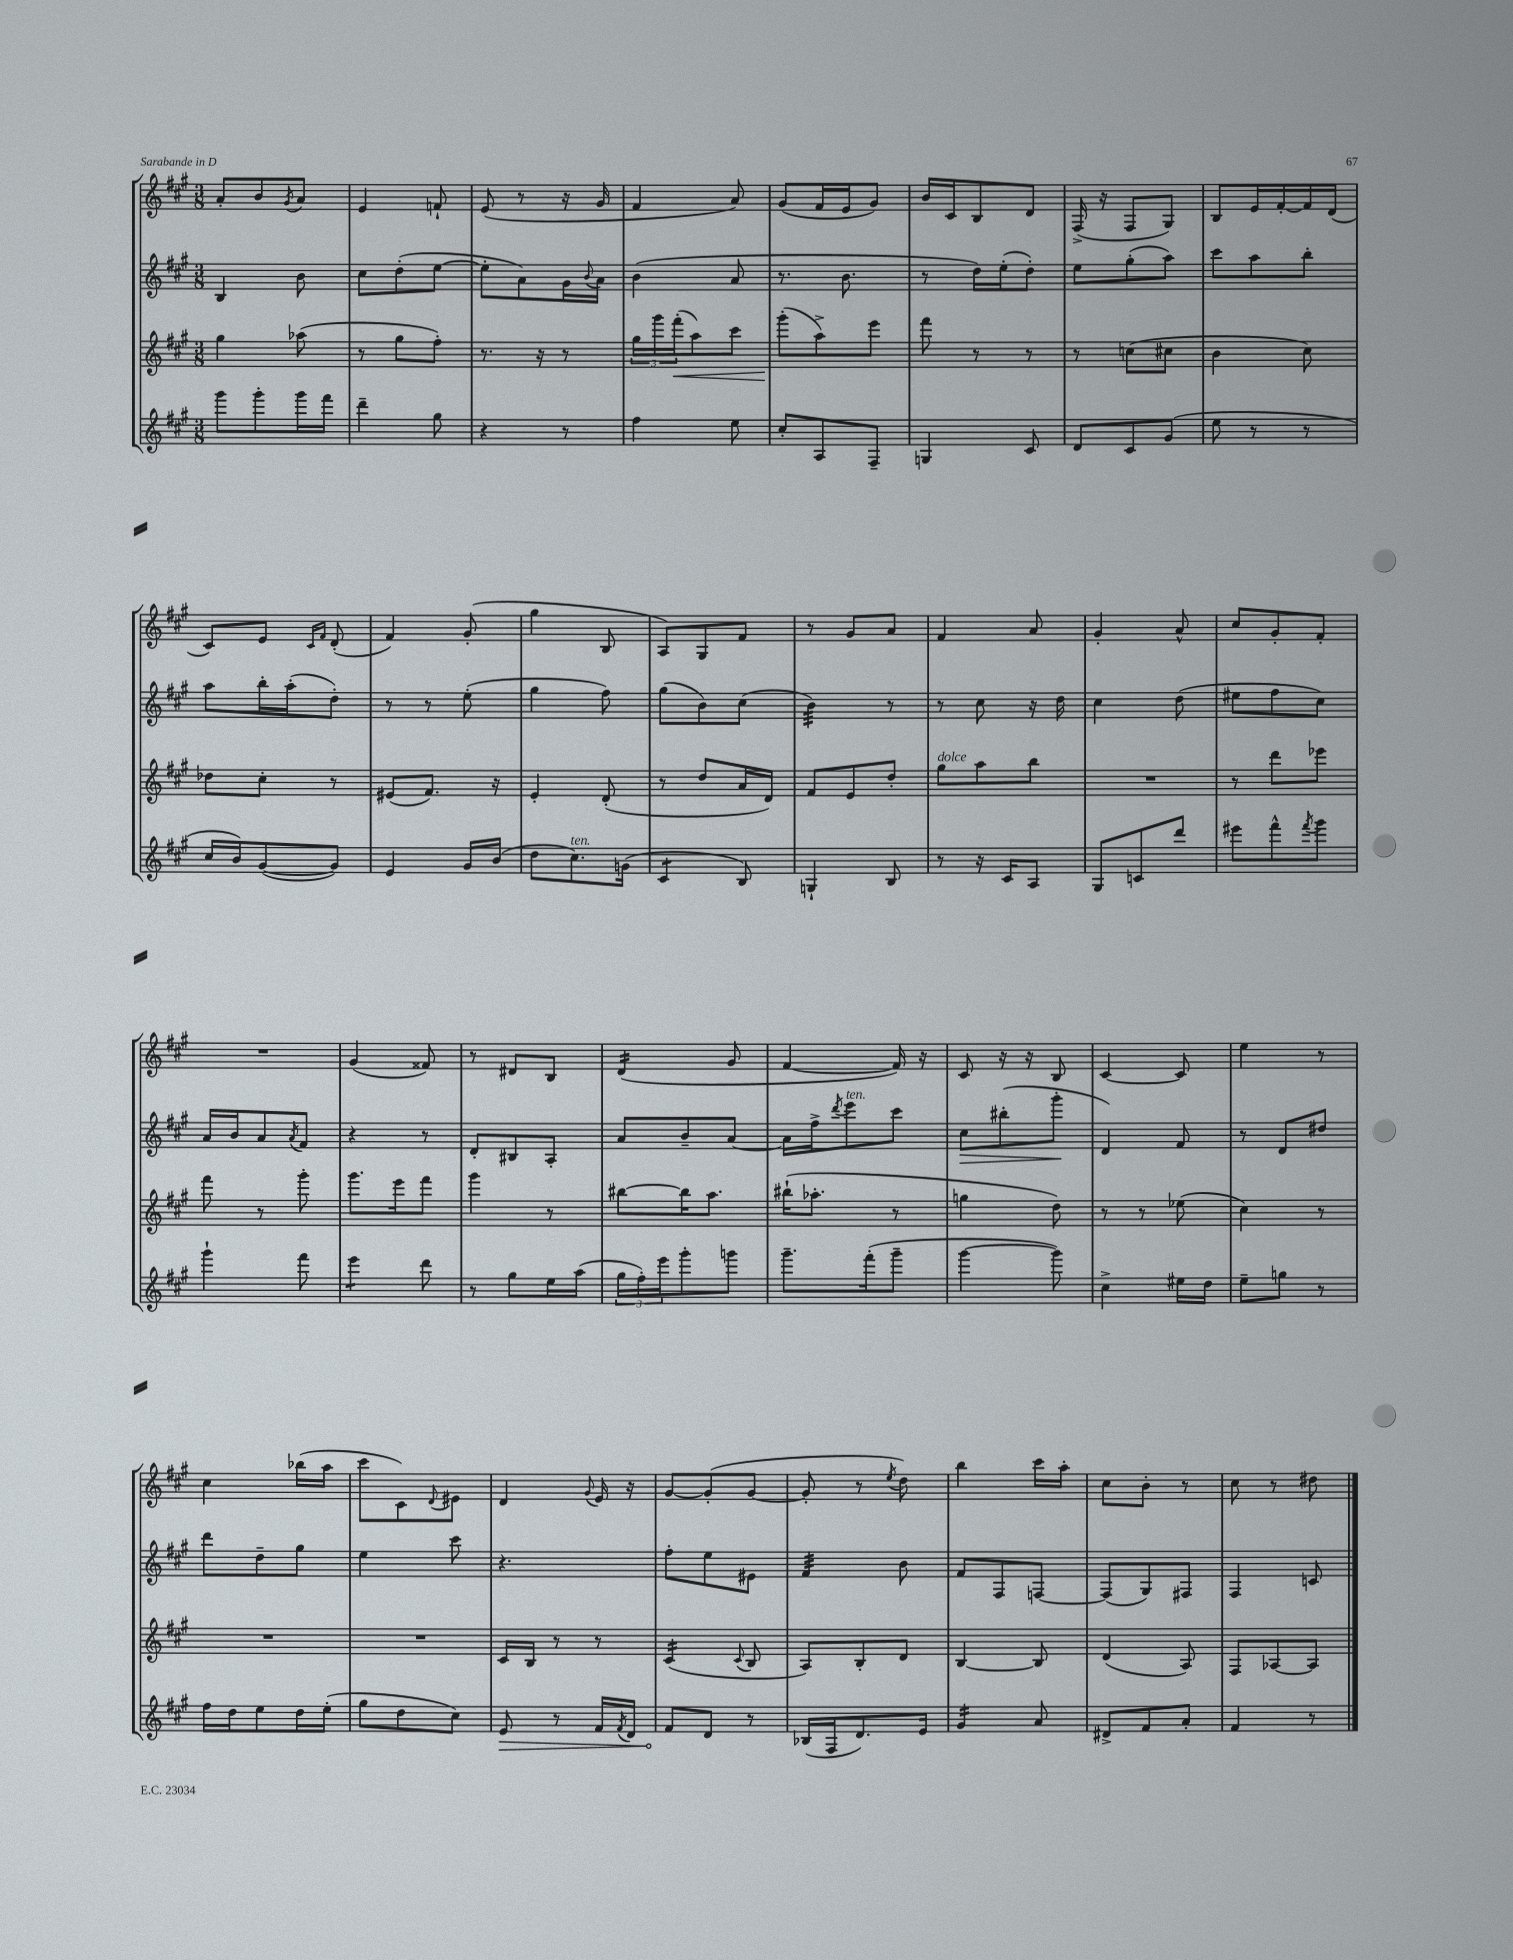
<<
\new StaffGroup <<
\new Staff = "s0" {
    \clef treble \key a \major \numericTimeSignature \time 3/8
    a'8-. b'8 \acciaccatura { gis'8 } a'8 |
    e'4 f'8-! |
    e'8( r8 r16 gis'16 |
    fis'4 a'8) |
    gis'8( fis'16 e'16 gis'8) |
    b'16 cis'16 b8 d'8 |
    fis16->( r16 fis8 gis8) |
    b8 e'16 fis'16~-. fis'16 d'16( |
    cis'8) e'8 \grace { cis'16 fis'16 } d'8-.( |
    fis'4) gis'8-.( |
    gis''4 b8 |
    a8) gis8 fis'8 |
    r8 gis'8 a'8 |
    fis'4 a'8 |
    gis'4-. a'8-^ |
    cis''8 gis'8-. fis'8-. |
    R4. |
    gis'4( fisis'8) |
    r8 dis'8 b8 |
    d'4:16( gis'8 |
    fis'4~ fis'16) r16 |
    cis'8 r16 r16 b8 |
    cis'4~ cis'8 |
    e''4 r8 |
    cis''4 bes''16( a''16 |
    cis'''8 cis'8) \appoggiatura { d'8 } eis'8 |
    d'4 \appoggiatura { gis'8 } e'16 r16 |
    gis'8~ gis'8-.( gis'8~ |
    gis'8-. r8 \acciaccatura { e''8 } d''8) |
    b''4 cis'''16 a''16-. |
    cis''8 b'8-. r8 |
    cis''8 r8 dis''8 \bar "|." |
}
\new Staff = "s1" {
    \clef treble \key a \major \numericTimeSignature \time 3/8
    b4 b'8 |
    cis''8 d''8-.( e''8~ |
    e''8-. a'8) gis'16 \appoggiatura { b'8 } a'16 |
    b'4( a'8 |
    r8. b'8. |
    r8 d''16) e''16-.( d''8-.) |
    e''8 gis''8-.( a''8) |
    cis'''8 a''8 b''8-. |
    a''8 b''16-. a''16-.( d''8-.) |
    r8 r8 e''8-.( |
    gis''4 fis''8) |
    gis''8( b'8) cis''8( |
    b'4:32) r8 |
    r8 cis''8 r16 d''16 |
    cis''4 d''8( |
    eis''8 fis''8 cis''8) |
    a'16 b'16 a'8 \acciaccatura { a'8 } fis'8 |
    r4 r8 |
    d'8-. bis8 a8-. |
    a'8 b'8-- a'8~ |
    a'16 fis''16-> \acciaccatura { d'''8 } e'''8^\markup { \italic "ten." } cis'''8 |
    cis''8\> bis''8-.( gis'''8-.\! |
    d'4) fis'8 |
    r8 d'8 dis''8 |
    d'''8 d''8-- gis''8 |
    e''4 cis'''8 |
    r4. |
    fis''8-. e''8 eis'8 |
    fis'4:32 b'8 |
    fis'8 fis8 f8~ |
    f8( gis8) fis8 |
    fis4 c'8 \bar "|." |
}
\new Staff = "s2" {
    \clef treble \key a \major \numericTimeSignature \time 3/8
    gis''4 aes''8( |
    r8 gis''8 fis''8-.) |
    r8. r16 r8 |
    \tuplet 3/2 { gis''16 gis'''16 fis'''16-.\<( } a''8) cis'''8 |
    gis'''8-.\!( a''8->) e'''8 |
    fis'''8 r8 r8 |
    r8 c''8( cis''8 |
    b'4 cis''8) |
    des''8 cis''8-. r8 |
    eis'8( fis'8.) r16 |
    e'4-. d'8-.( |
    r8 d''8 a'16 d'16) |
    fis'8 e'8 d''8-. |
    gis''8^\markup { \italic "dolce" } a''8 b''8 |
    R4. |
    r8 d'''8 ees'''8 |
    fis'''8 r8 gis'''8-. |
    gis'''8. e'''16 fis'''8 |
    gis'''4 r8 |
    bis''8~ bis''16 a''8. |
    bis''16-!( aes''8.-. r8 |
    g''4 d''8) |
    r8 r8 ees''8( |
    cis''4) r8 |
    R4. |
    R4. |
    cis'16 b16 r8 r8 |
    cis'4:16( \appoggiatura { cis'8 } b8 |
    a8) b8-. d'8 |
    b4~ b8 |
    d'4( a8) |
    fis8 aes8~ aes8 \bar "|." |
}
\new Staff = "s3" {
    \clef treble \key a \major \numericTimeSignature \time 3/8
    gis'''8 gis'''8-. gis'''16 fis'''16 |
    d'''4-- gis''8 |
    r4 r8 |
    fis''4 e''8 |
    cis''8-. a8 fis8-- |
    g4 cis'8 |
    d'8 cis'8 gis'8( |
    e''8 r8 r8 |
    cis''16 b'16) gis'8~( gis'8) |
    e'4 gis'16 b'16( |
    d''8 cis''8.^\markup { \italic "ten." }) g'16( |
    cis'4:8 b8) |
    g4-! b8 |
    r8 r16 cis'16 a8 |
    gis8 c'8 d'''8 |
    eis'''8 fis'''8-^ \acciaccatura { fis'''8 } gis'''8 |
    gis'''4-! fis'''8 |
    e'''4:8 d'''8 |
    r8 gis''8 e''16 a''16( |
    \tuplet 3/2 { gis''16 fis''16-.) e'''16 } gis'''8-. g'''8 |
    gis'''8.-- fis'''16-.( gis'''8-- |
    gis'''4~ gis'''8) |
    cis''4-> eis''16 d''16 |
    e''8-- g''8 r8 |
    fis''16 d''16 e''8 d''16 e''16-.( |
    gis''8 d''8 cis''8) |
    \once \override Hairpin.circled-tip = ##t e'8\> r8 fis'16 \acciaccatura { fis'8 } d'16 |
    fis'8\! d'8 r8 |
    bes16( fis16 d'8.) e'16 |
    gis'4:16 a'8 |
    dis'8-> fis'8 a'8-. |
    fis'4 r8 \bar "|." |
}
>>
>>
\layout { \context { \Score \remove "Bar_number_engraver" } }
